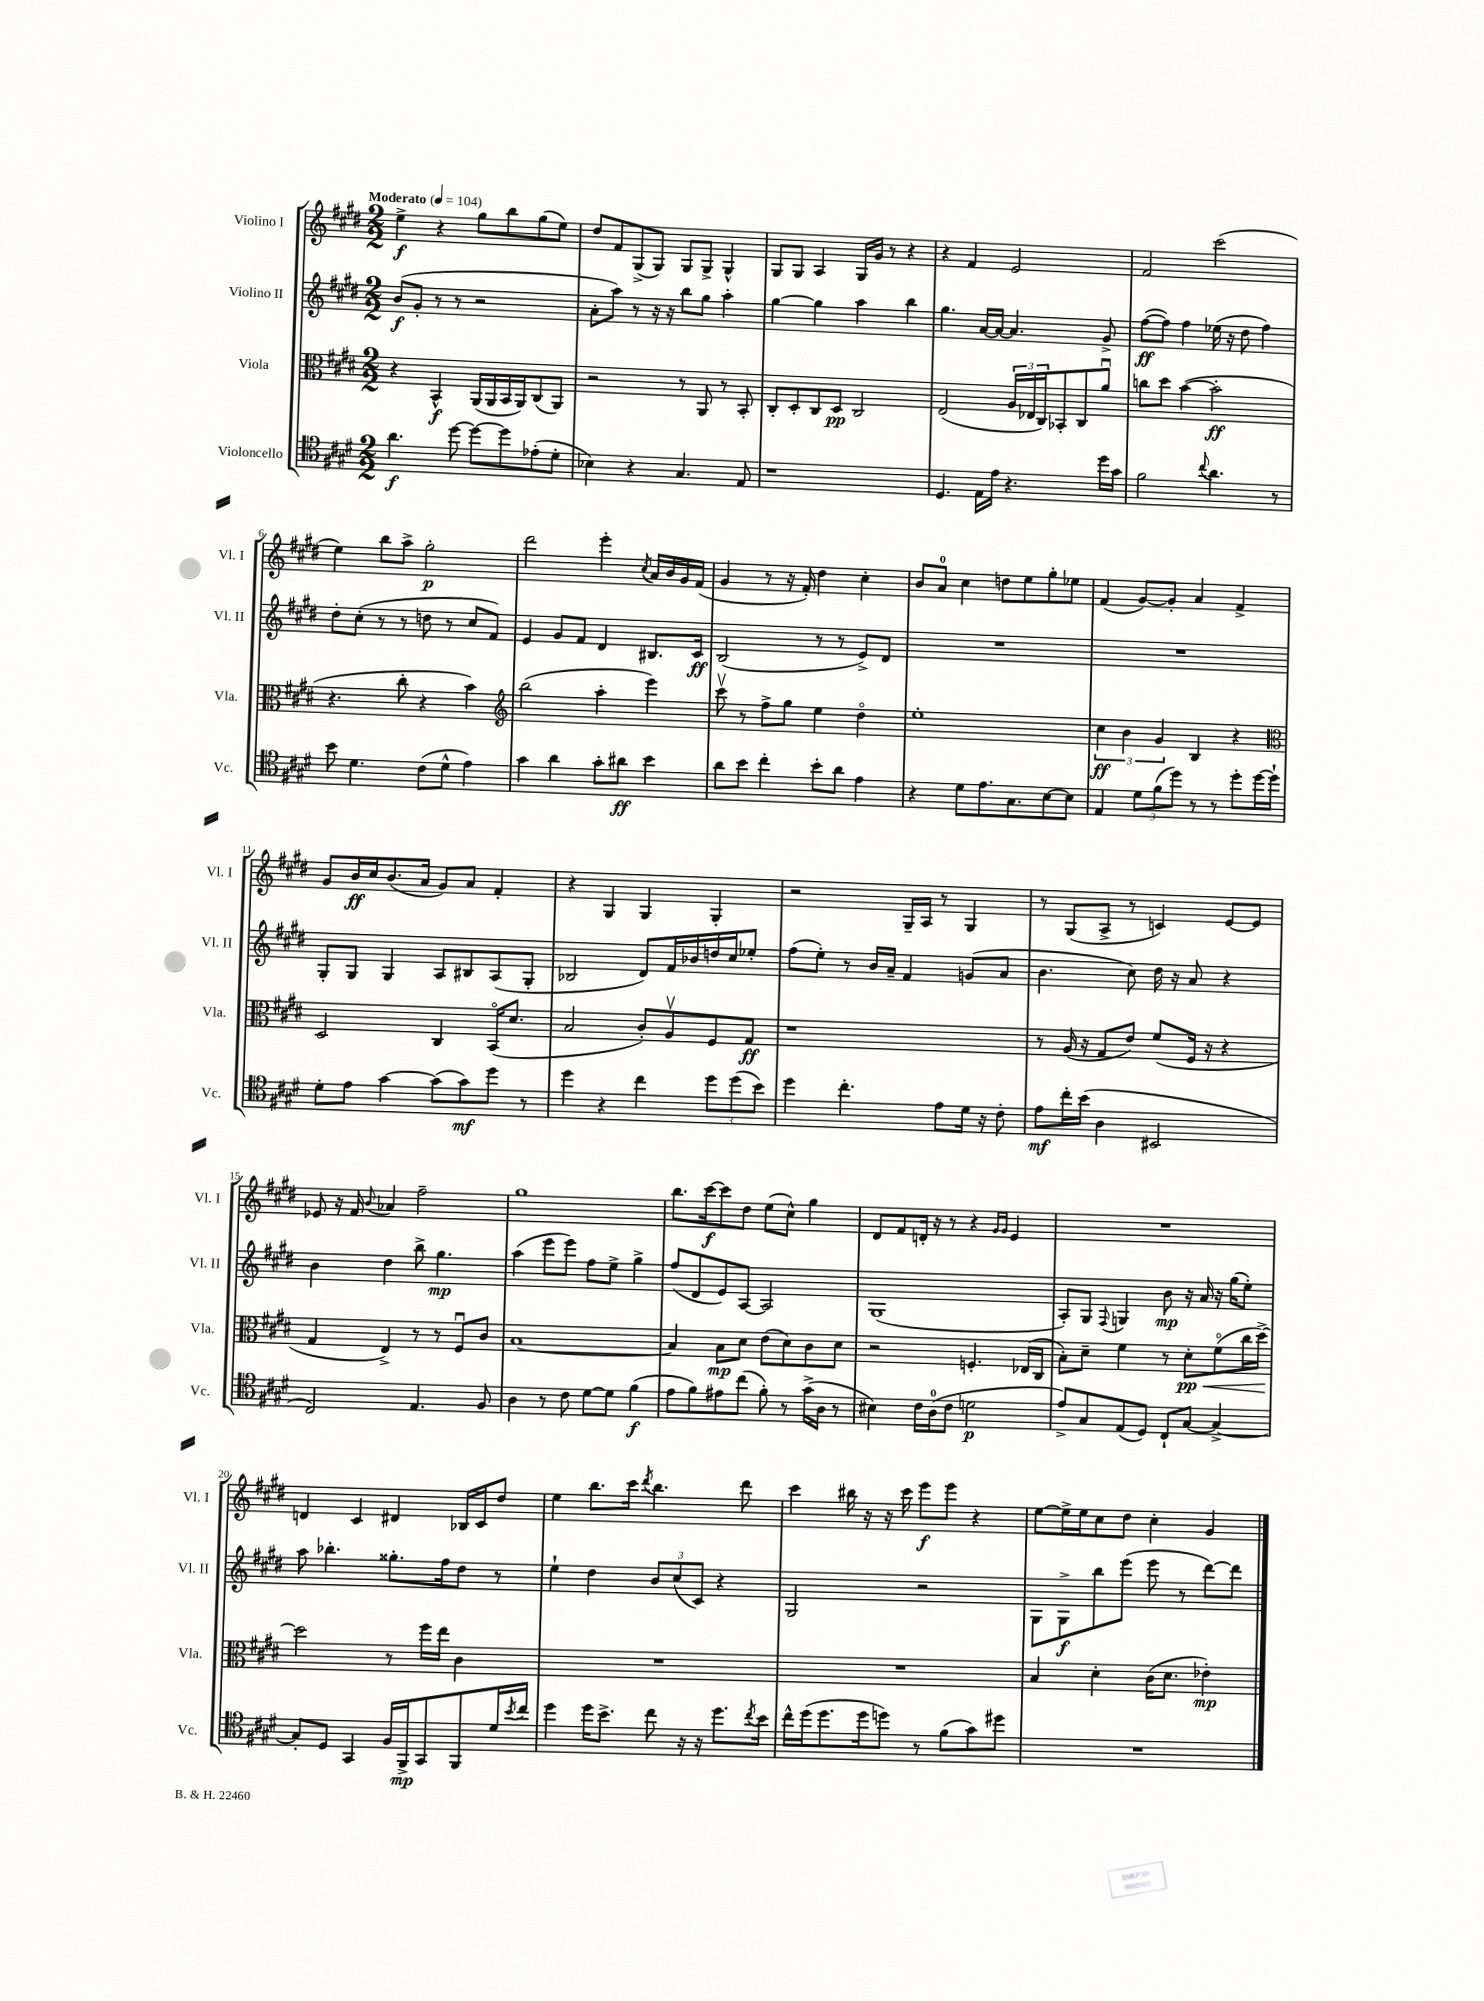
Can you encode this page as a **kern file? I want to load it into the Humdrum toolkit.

**kern	**kern	**kern	**kern
*staff4	*staff3	*staff2	*staff1
*clefC4	*clefC3	*clefG2	*clefG2
*k[f#c#g#d#]	*k[f#c#g#d#]	*k[f#c#g#d#]	*k[f#c#g#d#]
*M2/2	*M2/2	*M2/2	*M2/2
*MM104	*MM104	*MM104	*MM104
4.a	4r	(8b	4ee^
.	.	8g#'	.
.	4BB^^	8r	4r
[8dd#	.	8r	.
8dd#_	(16AA	2r	8gg#
.	16AA	.	.
8dd#]	16BB	.	8bb
.	16AA)	.	.
(8e-'	(8C#	.	(8gg#
8d#'	8AA)	.	8ee)
=	=	=	=
4B-)	2r	8a'	8dd#
.	.	8aa)	8f#
4r	.	8r	(8G#^
.	.	16r	8G#)
.	.	16r	.
4.G#	8r	8bb	8G#
.	8AA	8gg#	8G#^
.	8r	4aa'	4G#^^
8E	8BB'	.	.
=	=	=	=
1r	8C#'	[4gg#	8G#
.	8D#'	.	8G#
.	8C#	4gg#]	4A
.	8D#	.	.
.	2C#	4aa	16G#
.	.	.	16g#
.	.	.	8r
.	.	4bb	4r
=	=	=	=
4.D#	(2E	4.gg#	4r
.	.	.	4f#
16E	.	[16a	.
16e	.	16a_	.
4.r	24A	4.a]	2e
.	24E-	.	.
.	24C#)	.	.
.	8BB-'	.	.
.	8C#	.	.
16dd#	8au	8g#^	.
16g#	.	.	.
=	=	=	=
2f#	8cc	([8ff#	2f#
.	8dd#	8ff#])	.
.	([4b	4ff#	.
8qqcc#	.	.	.
4.a	2b']	(16ee-	(2ccc#
.	.	16r	.
.	.	8dd#	.
.	.	4ff#)	.
8r	.	.	.
=	=	=	=
8b	4.r	8dd#'	4ee)
4.d#	.	(8cc#'	.
.	.	8r	8bb
.	8cc#'	8r	8aa^
(8c#	4r	8dd	2gg#'
8d#^^	.	8r	.
4e)	4b)	8cc#	.
.	.	8f#)	.
=	=	=	=
*	*clefG2	*	*
4g#	(2bb	4e	2ddd#
4a	.	8g#	.
.	.	8f#	.
8g#'	4aa'	4d#	4eee'
8a#	.	.	.
.	.	.	8qcc#
4b	4eee)	8.B#	16a
.	.	.	16b
.	.	.	16g#
.	.	16c#	(16f#
=	=	=	=
8a	8ccc#v	(2B	4g#
8b	8r	.	.
4cc#'	8ff#^	.	8r
.	8gg#	.	16r
.	.	.	16f#')
8b'	4ee	8r	4dd#
8a	.	8r	.
4e	4dd#o	8e^)	4cc#'
.	.	8d#	.
=	=	=	=
4r	1ee'	1r	8b
.	.	.	8a
8d#	.	.	4cc#
8.e	.	.	.
.	.	.	8dd
8.G#	.	.	.
.	.	.	8ee
[8B	.	.	8gg#'
8B]	.	.	8ee-
=	=	=	=
4E	6cc#	1r	(4f#
.	6b	.	.
12d#	.	.	[8g#)
(12f#	6g#	.	.
.	.	.	8g#']
12dd#)	.	.	.
8r	4B	.	4a
8r	.	.	.
8dd#'	4r	.	4f#^
[16dd#	.	.	.
16dd#`]	.	.	.
=	=	=	=
*	*clefC3	*	*
8d#'	2D#	8G#'	8g#
8e	.	8G#	16b
.	.	.	16cc#
[4g#	.	4G#	(8.b
.	.	.	16a
(8g#]	4C#	8A	8g#)
8g#)	.	8B#	8a
8dd#	(16BBo	(8A	4f#'
.	8.d#	.	.
8r	.	8G#'	.
=	=	=	=
4dd#	2B	2B-	4r
4r	.	.	4G#
4cc#	8c#')	8d#)	4G#
.	8Av	16f#	.
.	.	16b-	.
12dd#	8F#	16dd	4G#'
.	.	16cc#	.
(12dd#	.	.	.
.	8G#	8ee-'	.
12b)	.	.	.
=	=	=	=
4dd#	1r	(8ff#	2r
.	.	8ee')	.
4.cc#'	.	8r	.
.	.	16b	.
.	.	16a~	.
.	.	4f#	16G#~
.	.	.	16A
8e	.	.	8r
16d#	.	(8g	4G#
16r	.	.	.
8c#'	.	8a	.
=	=	=	=
8e	8r	4.b	8r
16cc#'	(16A	.	(8G#
(16b	16r	.	.
4A	8G#	.	8A^
.	8e)	8cc#)	8r
2BB#	(8f#	16dd#	4c)
.	.	16r	.
.	16F#	8a	.
.	16r	.	.
.	4r	4r	[8e
.	.	.	8e]
=	=	=	=
2C#)	4G#	4b	8e-
.	.	.	16r
.	.	.	16f#
.	.	.	8qqb
.	4E^)	4dd#	4a-
4.E	8r	8bb^	2ff#~
.	8r	4.gg#	.
.	8F#u	.	.
8F#	8c#	.	.
=	=	=	=
4A	[1B	(4aa	1gg#
8r	.	8eee	.
8c#	.	8eee)	.
[8d#	.	8ff#	.
8d#]	.	8ee^	.
(4f#	.	4gg#^	.
=	=	=	=
8e	4B]	(8ff#	8.bb
8f#)	.	8d#	.
.	.	.	[16ccc#
8e#	8B	8e)	8ccc#]
(8cc#	8d#	[8A	8dd#
8f#')	(8e	2A]	(8ee
8r	8d#)	.	8cc#^^)
(16g#^	8c#	.	4gg#
16A	.	.	.
8r	8d#	.	.
=	=	=	=
4B#)	2r	(1G#	8d#
.	.	.	8f#
16c#	.	.	16d'
(16A	.	.	16r
8c#	.	.	8r
2d	4.F'	.	4r
.	.	.	16qqg#
.	.	.	16qqg#
.	.	.	4e
.	(16E-	.	.
.	16C#	.	.
=	=	=	=
8e^)	8B')	8A')	1r
8G#	8d#~	8G#	.
.	.	8qqF#	.
(8E	4f#	4G	.
8D#)	.	.	.
8C#`	8r	8b	.
[8G#	8d#'	16r	.
.	.	16a	.
4G#^_	(8f#o	16r	.
.	.	(16gg#	.
.	16cc#	8ee')	.
.	[16dd#^)	.	.
=	=	=	=
8G#']	2dd#]	8aa	4d
8D#	.	4.bb-'	.
4GG#	.	.	4c#
16F#	8r	8.gg##'	4d#
16FF#^	.	.	.
8GG#	16ff#	.	.
.	16ee	16ff#	.
8FF#	4c#	8dd#	16B-
.	.	.	16c#
16d#	.	8r	8dd#
8qb	.	.	.
16cc#	.	.	.
=	=	=	=
4dd#	1r	4ee`	4ee
16dd#	.	4dd#	8.bb
8.b^	.	.	.
.	.	.	16ccc#
.	.	.	8qddd#
8cc#	.	12b	4.bb
.	.	(12cc#	.
16r	.	.	.
.	.	12c#)	.
16r	.	.	.
8.dd#	.	4r	.
.	.	.	8ddd#
8qcc#	.	.	.
16b	.	.	.
=	=	=	=
16cc#^^	1r	2G#	4ccc#
(16dd#	.	.	.
8.dd#	.	.	.
.	.	.	16bb#
16dd#	.	.	16r
8dd)	.	.	16r
.	.	.	16ccc#
8r	.	2r	8eee
(8f#	.	.	8eee
8g#)	.	.	4r
8dd#	.	.	.
=	=	=	=
1r	4B	8G#	[8ee
.	.	8G#^	16ee^]
.	.	.	16ee
.	4d#'	8bb	8cc#
.	.	(8eee	8dd#
.	(16c#	8eee	4cc#'
.	8.d#	.	.
.	.	8r	.
.	4e-')	[8ddd#)	4g#
.	.	8ddd#]	.
==	==	==	==
*-	*-	*-	*-
